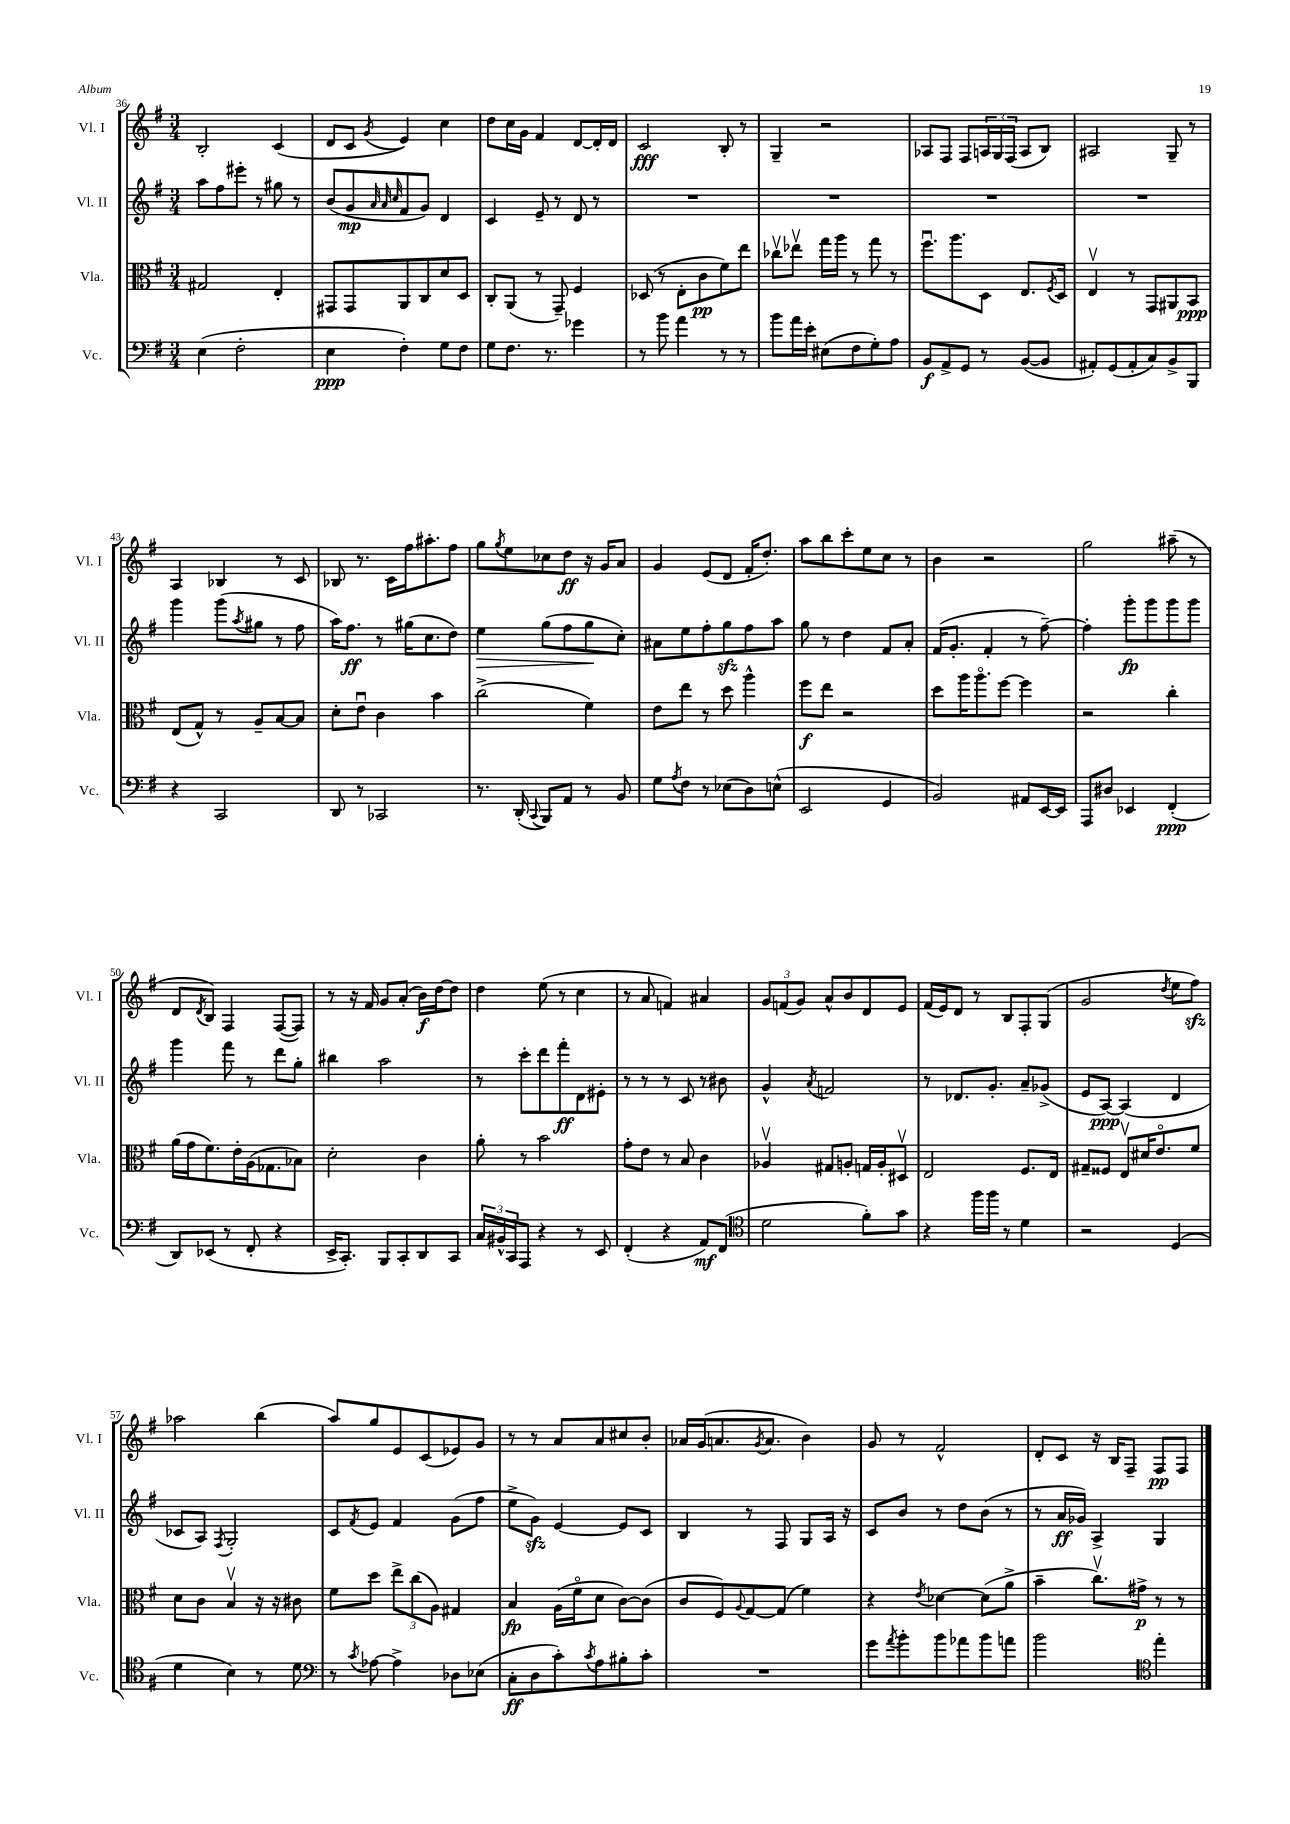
<<
\new StaffGroup <<
\new Staff = "s0" \with { instrumentName = "Vl. I" shortInstrumentName = "Vl. I" } {
    \clef treble \key g \major \numericTimeSignature \time 3/4
    b2-. c'4( |
    d'8 c'8 \acciaccatura { g'8 } e'4) c''4 |
    d''8 c''16 g'16 fis'4 d'8~ d'16-. d'16 |
    c'2\fff b8-. r8 |
    g4-- r2 |
    aes8 fis8 fis8 \tuplet 3/2 { a16 g16 fis16( } a8 b8) |
    ais2 g8-- r8 |
    a4 bes4 r8 c'8 |
    bes8 r8. c'16 fis''16 ais''8.-. fis''8 |
    g''8 \acciaccatura { g''8 } e''8 ces''8 d''8\ff r16 g'16 a'8 |
    g'4 e'8( d'8 fis'16-. d''8.-.) |
    a''8 b''8 c'''8-. e''8 c''8 r8 |
    b'4 r2 |
    g''2 ais''8--( r8 |
    d'8 \acciaccatura { d'8 } b8) fis4 fis8~( fis8) |
    r8 r16 fis'16 g'8 a'8-.( b'16\f) d''16~ d''8 |
    d''4 e''8( r8 c''4 |
    r8 a'8 f'4) ais'4 |
    \tuplet 3/2 { g'8 f'8( g'8) } a'8-^ b'8 d'8 e'8 |
    fis'16( e'16) d'8 r8 b8 fis8-. g8( |
    g'2 \acciaccatura { d''8 } e''8 fis''8\sfz) |
    aes''2 b''4( |
    a''8) g''8 e'8 c'8( ees'8) g'8 |
    r8 r8 a'8 a'8 cis''8 b'8-. |
    aes'16 g'16( a'8. \acciaccatura { g'8 } a'8. b'4) |
    g'8 r8 fis'2-^ |
    d'8-. c'8 r16 b16 fis8-- fis8\pp fis8 \bar "|." |
}
\new Staff = "s1" \with { instrumentName = "Vl. II" shortInstrumentName = "Vl. II" } {
    \clef treble \key g \major \numericTimeSignature \time 3/4
    a''8 fis''8 eis'''8-. r8 gis''8 r8 |
    b'8( g'8\mp \grace { a'32 a'32 c''32 } fis'8 g'8) d'4 |
    c'4 e'8-- r8 d'8 r8 |
    R2. |
    R2. |
    R2. |
    R2. |
    g'''4 g'''8( \acciaccatura { a''8 } gis''8 r8 fis''8 |
    a''16) fis''8.\ff r8 gis''16( c''8. d''8) |
    e''4\> g''8( fis''8 g''8\! c''8-.) |
    ais'8 e''8 fis''8-. g''8\sfz fis''8 a''8 |
    g''8 r8 d''4 fis'8 a'8-. |
    fis'16( g'8.-. fis'4-. r8 fis''8~--) |
    fis''4-. g'''8-.\fp g'''8 g'''8 g'''8 |
    g'''4 fis'''8 r8 d'''8 g''8-. |
    bis''4 a''2 |
    r8 c'''8-. d'''8 fis'''8-.\ff d'8 eis'8-. |
    r8 r8 r8 c'8 r8 bis'8 |
    g'4-^ \acciaccatura { a'8 } f'2 |
    r8 des'8. g'8.-. a'8-- ges'8->( |
    e'8 a8~\ppp) a4( d'4 |
    ces'8 a8) \acciaccatura { fis8 } g2-. |
    c'8 \acciaccatura { fis'8 } e'8 fis'4 g'8( fis''8 |
    e''8-> g'8\sfz) e'4~ e'8 c'8 |
    b4 r8 fis8 g8 a16 r16 |
    c'8 b'8 r8 d''8 b'8( r8 |
    r8 a'16\ff ges'16) a4-> g4 \bar "|." |
}
\new Staff = "s2" \with { instrumentName = "Vla." shortInstrumentName = "Vla." } {
    \clef alto \key g \major \numericTimeSignature \time 3/4
    gis2 e4-. |
    gis,8 gis,8 a,8 c8 d'8 d8 |
    c8-. a,8( r8 g,8--) fis4 |
    des8( r8 e8-. c'8\pp fis'8) e''8 |
    ces''8\upbow ees''8\upbow g''16 a''16 r8 g''8 r8 |
    fis''8.\downbow a''8. d8 e8. \acciaccatura { fis8 } d16 |
    e4\upbow r8 g,8 ais,8 b,8\ppp |
    e8( g8-^) r8 a8-- b8~ b8 |
    d'8-. e'8\downbow c'4 b'4 |
    c''2->( fis'4) |
    e'8 e''8 r8 d''8 a''4-^ |
    fis''8\f e''8 r2 |
    d''8 a''16 a''8.\flageolet fis''8~ fis''4 |
    r2 c''4-. |
    a'16( g'16 fis'8.) e'16-. a16( ges8. bes8) |
    d'2-. c'4 |
    a'8-. r8 b'2 |
    g'8-. e'8 r8 b8 c'4 |
    aes4\upbow gis8 a8-. g16 a16-. dis8\upbow |
    e2 fis8. e16 |
    gis8-- fisis8 e8\upbow dis'16 e'8.\flageolet fis'8 |
    d'8 c'8 b4\upbow r16 r16 cis'8 |
    fis'8 d''8 \tuplet 3/2 { e''8-> c''8( a8) } gis4 |
    b4\fp a16( fis'16\flageolet d'8 c'8~) c'8( |
    c'8 fis8) \appoggiatura { a8 } g8~ g8( fis'4) |
    r4 \acciaccatura { e'8 } des'4~ des'8( a'8-> |
    b'4-- c''8.\upbow) gis'16->\p r8 r8 \bar "|." |
}
\new Staff = "s3" \with { instrumentName = "Vc." shortInstrumentName = "Vc." } {
    \clef bass \key g \major \numericTimeSignature \time 3/4
    e4( fis2-. |
    e4\ppp fis4-.) g8 fis8 |
    g8 fis8. r8. ges'4 |
    r8 b'8 a'4 r8 r8 |
    b'8 a'16 e'16-. eis8( fis8 g8-.) a8 |
    b,8\f a,8-> g,8 r8 b,8~( b,8 |
    ais,8-.) g,8( ais,8-. c8) b,8-> b,,8 |
    r4 c,2 |
    d,8 r8 ces,2 |
    r8. d,16-.( \appoggiatura { c,8 } b,,8) a,8 r8 b,8 |
    g8 \acciaccatura { a8 } fis8 r8 ees8( d8) e8-^( |
    e,2 g,4 |
    b,2) ais,8 e,16~ e,16 |
    a,,8 dis8 ees,4 fis,4-.\ppp( |
    d,8) ees,8( r8 fis,8-. r4 |
    e,16-> c,8.-.) b,,8 c,8-. d,8 c,8 |
    \tuplet 3/2 { c16 bis,16-^ c,16 } a,,8 r4 r8 e,8 |
    fis,4-.( r4 a,8\mf) fis,8( |
    \clef tenor d'2 fis'8-.) g'8 |
    r4 fis''16 fis''16 r8 d'4 |
    r2 d4( |
    d'4 b4) r8 d'8 |
    \clef bass r8 \acciaccatura { c'8 } aes8~ aes4-> des8 ees8( |
    c8-.\ff d8 c'8-.) \acciaccatura { c'8 } a8 bis8-. c'8-. |
    R2. |
    g'8 \acciaccatura { a'8 } b'8-. b'8 aes'8 b'8 a'8 |
    b'2 \clef tenor e''4-. \bar "|." |
}
>>
>>
\layout { \context { \Score currentBarNumber = #36 } }
